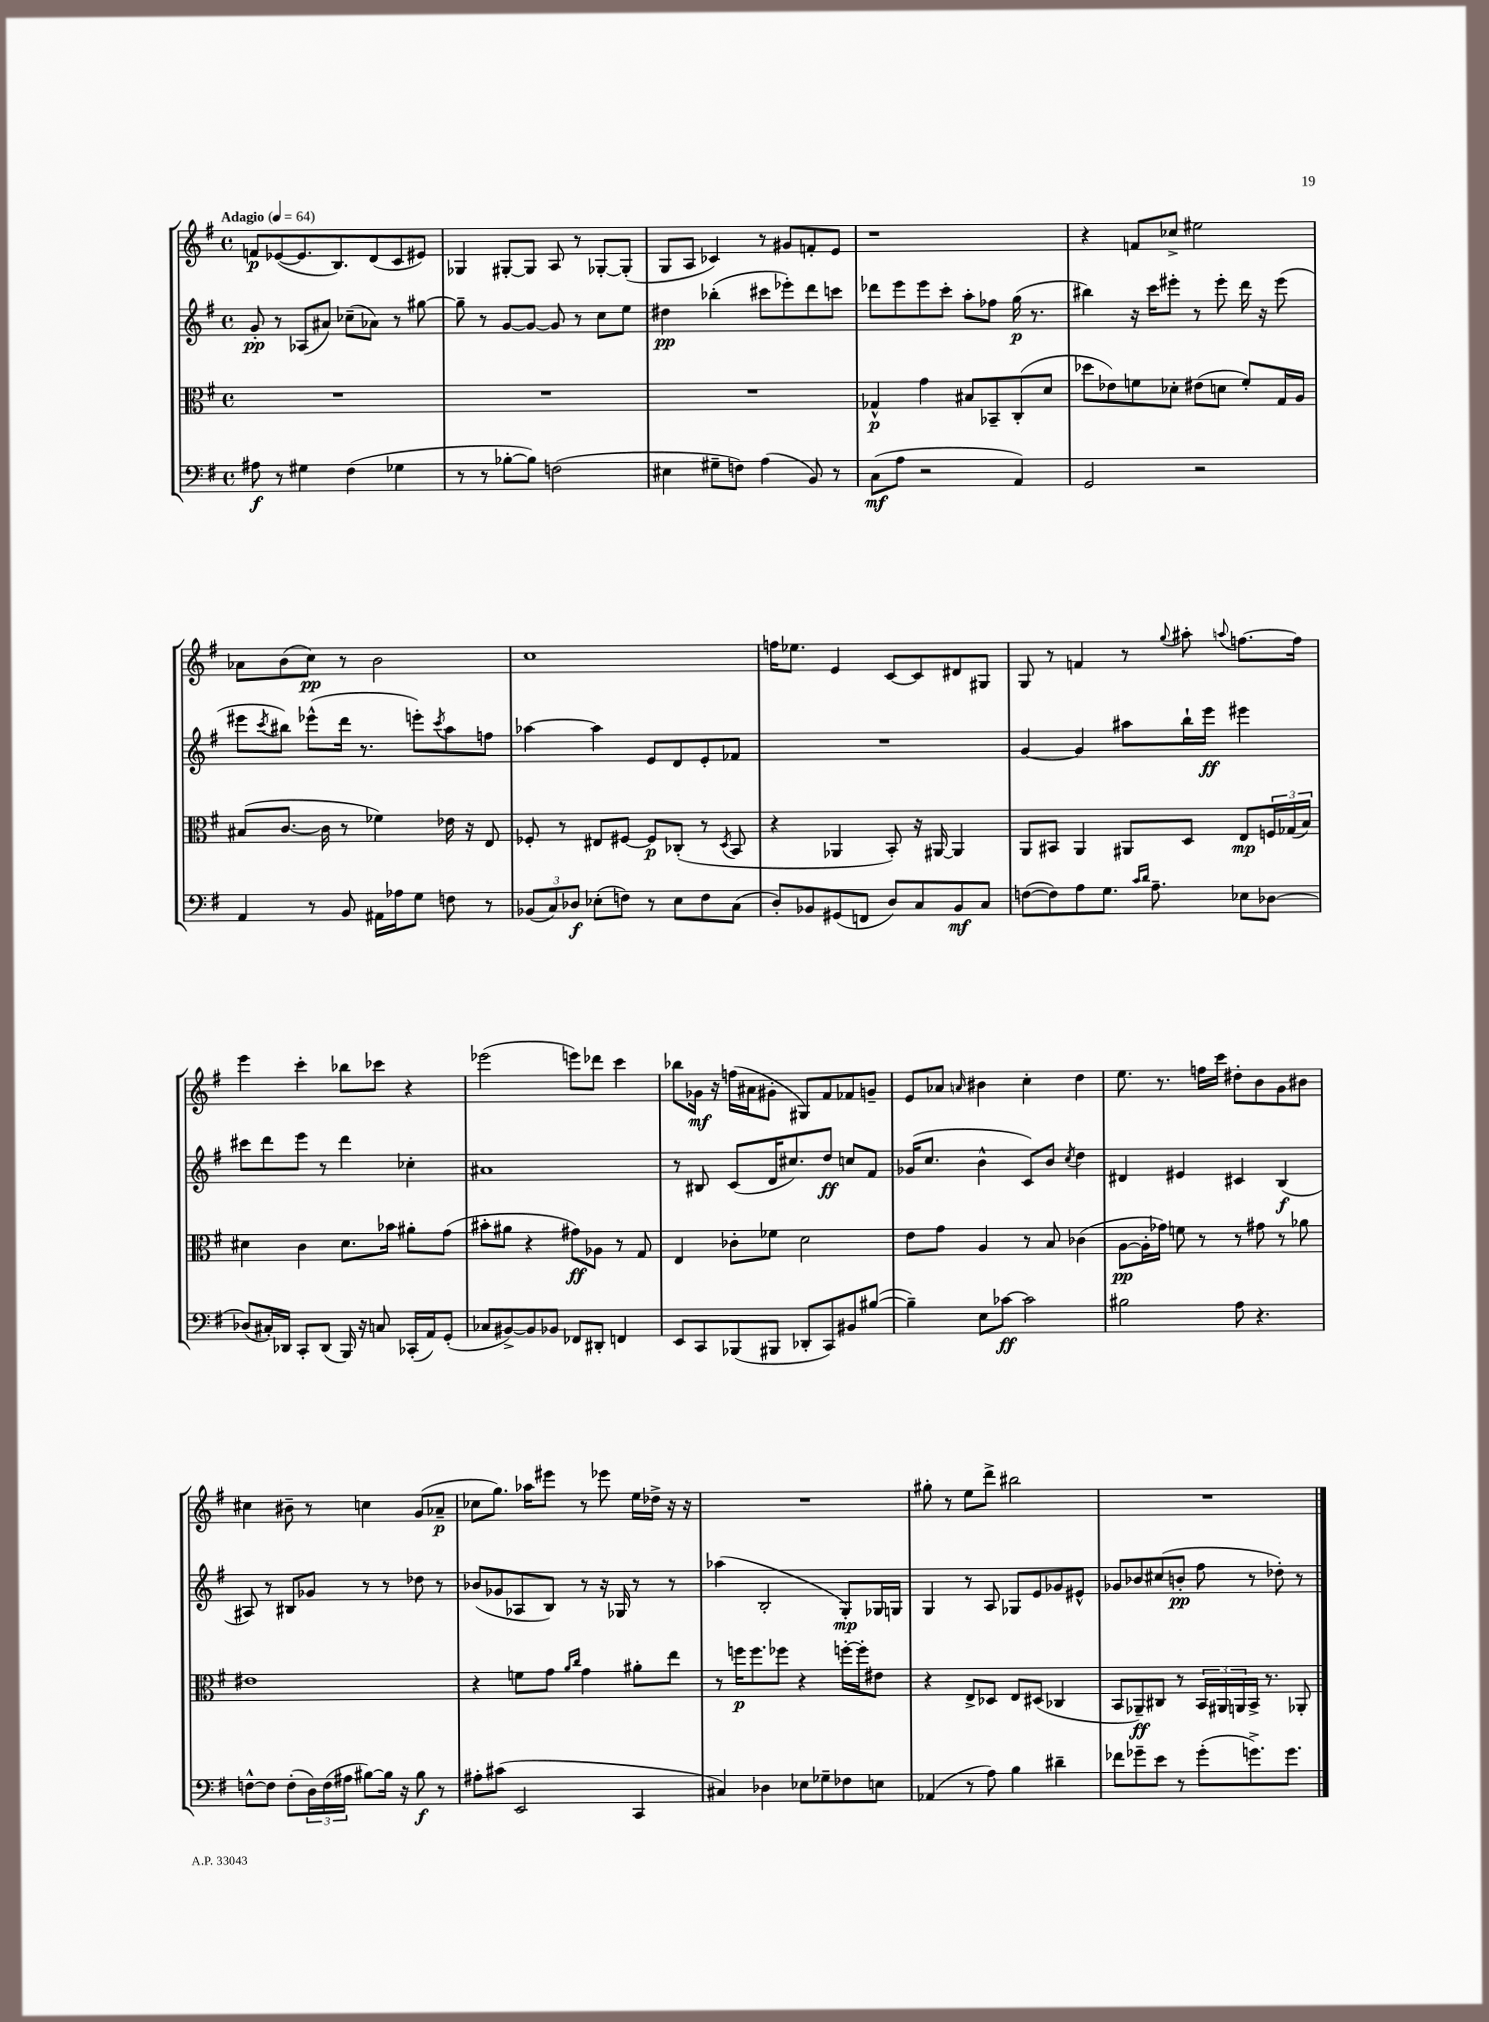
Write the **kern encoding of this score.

**kern	**kern	**kern	**kern
*staff4	*staff3	*staff2	*staff1
*clefF4	*clefC3	*clefG2	*clefG2
*k[f#]	*k[f#]	*k[f#]	*k[f#]
*M4/4	*M4/4	*M4/4	*M4/4
*met(c)	*met(c)	*met(c)	*met(c)
*MM64	*MM64	*MM64	*MM64
8A#	1r	8g'	8f
8r	.	8r	([8e-
4G#	.	(8A-	8.e-]
.	.	8a#)	.
.	.	.	8.B)
(4F#	.	(8cc-~	.
.	.	8a-)	(8d
4G-	.	8r	8c
.	.	[8gg#	8e#)
=	=	=	=
8r	1r	8gg#~]	4G-
8r	.	8r	.
[8B-'	.	[8g	[8G#'
8B-])	.	8g_	8G#]
(2F	.	8g]	8A
.	.	8r	8r
.	.	8cc	[8G-'
.	.	8ee	(8G-']
=	=	=	=
4E#	1r	4dd#	8G
.	.	.	8A
8G#~	.	(4bb-'	4c-)
8F)	.	.	.
(4A	.	8ccc#	8r
.	.	8eee-')	8g#
8BB)	.	8ddd	8f'
8r	.	8ccc	8e
=	=	=	=
(8C	4G-^^	8ddd-	1r
8A	.	8eee	.
2r	4g	8eee	.
.	.	8ccc'	.
.	8B#	8aa'	.
.	8BB-~	8ff-	.
4AA)	(8C'	(16gg	.
.	.	8.r	.
.	8d	.	.
=	=	=	=
2GG	8dd-	4bb#)	4r
.	8e-)	.	.
.	8f	16r	8f
.	.	16ccc	.
.	8d-'	8eee#'	8cc-^
2r	(8e#	8r	2ee#
.	8d	8eee#'	.
.	8f')	16ddd	.
.	.	16r	.
.	16G	(8eee#	.
.	16A	.	.
=	=	=	=
4AA	(8B#	8eee#	8a-
.	.	8qccc	.
.	[8.c	8bb#)	(8b
8r	.	(8eee-^^	8cc)
.	16c]	.	.
8BB	8r	16ddd	8r
.	.	8.r	.
16AA#	4f-)	.	2b
16A-	.	.	.
8G	.	8eee')	.
.	.	8qccc	.
8F	16e-	8aa	.
.	16r	.	.
8r	8E	8ff	.
=	=	=	=
(12BB-	8F-'	[4aa-	1cc
12C)	.	.	.
.	8r	.	.
12D-	.	.	.
(8E-'	8E#	4aa-]	.
8F)	[8F#	.	.
8r	8F#]	8e	.
8E-	(8C-'	8d	.
8F	8r	8e'	.
.	8qD	.	.
(8C	8BB	8f-	.
=	=	=	=
8D')	4r	1r	16ff
.	.	.	8.ee-
8BB-	.	.	.
(8GG#	4AA-	.	4e
8FF	.	.	.
8D)	8BB')	.	[8c
8C	16r	.	8c]
.	[16AA#	.	.
8BB-	4AA#]	.	8d#
8C	.	.	8G#
=	=	=	=
([8F	8AA	[4g	8G
8F])	8BB#	.	8r
8A	4AA	4g]	4f
8.G	.	.	.
.	8AA#	8aa#	8r
16qqc	.	.	.
16qqd	.	.	.
8.A~	.	.	.
.	.	.	8qqgg
.	8D	16bb`	8aa#'
.	.	16eee	.
.	.	.	8qqaa
8E-	8E	4eee#	[8.ff
[8D-	24F	.	.
.	(24G-	.	.
.	.	.	16ff]
.	24B)	.	.
=	=	=	=
(8D-]	4d#	8ccc#	4eee
16C#')	.	8ddd	.
16DD-	.	.	.
8CC'	4c	8eee	4ccc'
(8DD-	.	8r	.
16BBB)	8.d#	4ddd	8bb-
16r	.	.	.
8C	.	.	8ccc-
.	16b-	.	.
(16CC-'	8a#'	4cc-'	4r
16AA)	.	.	.
(8GG'	(8g	.	.
=	=	=	=
8C-	8b#'	1a#	(2eee-
[8BB#^)	8a#	.	.
8BB#]	4r	.	.
8BB-	.	.	.
8FF-	8g#)	.	8eee)
8DD#'	8A-	.	8ddd-
4FF	8r	.	4ccc
.	8G	.	.
=	=	=	=
8EE	4E	8r	8bb-
8CC	.	8B#	16g-
.	.	.	16r
(8BBB-	8c-'	(8c	(16ff
.	.	.	16a#
8BBB#	8f-	16d	8g#'
.	.	8.cc#)	.
8DD-'	2d	.	8G#)
8CC)	.	8dd	8f#
8BB#	.	8cc	8f-
([8B#	.	8f#	8g~
=	=	=	=
4B#~])	8e	(16g-	8e
.	.	8.cc	.
.	8g	.	8a-
.	.	.	16qqa
8E	4A	4b^^	4b#
[8c-	.	.	.
2c-]	8r	8c)	4cc'
.	8B	8b	.
.	.	8qcc	.
.	(4c-	4dd	4dd
=	=	=	=
2B#	[8A	4d#	8.ee
.	16A']	.	.
.	16g-)	.	8.r
.	8f	4e#	.
.	8r	.	16ff
.	.	.	16ccc
8A	8r	4c#	8dd#'
4.r	8g#	.	8b
.	8r	(4B	8g
.	8a-	.	8b#
=	=	=	=
[8F^^	1e#	8A#)	4cc#
8F]	.	8r	.
(8F'	.	8B#	8b#~
24D)	.	8g-	8r
(24F	.	.	.
24A#	.	.	.
[8B#)	.	8r	4cc
16B#]	.	8r	.
16r	.	.	.
8B#	.	8dd-	(8g
8r	.	8r	8a-~
=	=	=	=
8A#'	4r	(8b-	8cc-
(8c#	.	8g-	8.gg)
2EE	8f	8A-	.
.	.	.	16aa-
.	8g	8B)	8eee#
.	16qqa	.	.
.	16qqcc	.	.
.	4g	8r	8r
.	.	16r	8eee-
.	.	16G-	.
4CC	8a#'	8r	16ee
.	.	.	16dd-^
.	8ee	8r	16r
.	.	.	16r
=	=	=	=
4C#)	8r	(4aa-	1r
.	16ff	.	.
.	8.ff	.	.
4D-	.	2B'	.
.	8ff-	.	.
8E-	4r	.	.
8G-~	.	.	.
8F-	[16ff'	8G')	.
.	16ff']	.	.
8E	8e#	16G-	.
.	.	16G	.
=	=	=	=
(4AA-	4r	4G	8gg#'
.	.	.	8r
8r	8E^	8r	8ee
8A)	8D-	8A	8ddd^
4B	8E	8G-	2bb#
.	(8D#	8e	.
4d#~	4C-	8g-	.
.	.	8e#^^	.
=	=	=	=
8f-	8BB	8g-	1r
8g-~	8AA-~)	8b-	.
8e	8C#	(8cc#	.
8r	8r	8b'	.
(8g-'	24BB	8ff#	.
.	24AA#	.	.
.	24AA	.	.
8.g^)	16BB^	8r	.
.	8.r	.	.
.	.	8dd-')	.
8.g	.	.	.
.	8AA-'	8r	.
==	==	==	==
*-	*-	*-	*-
